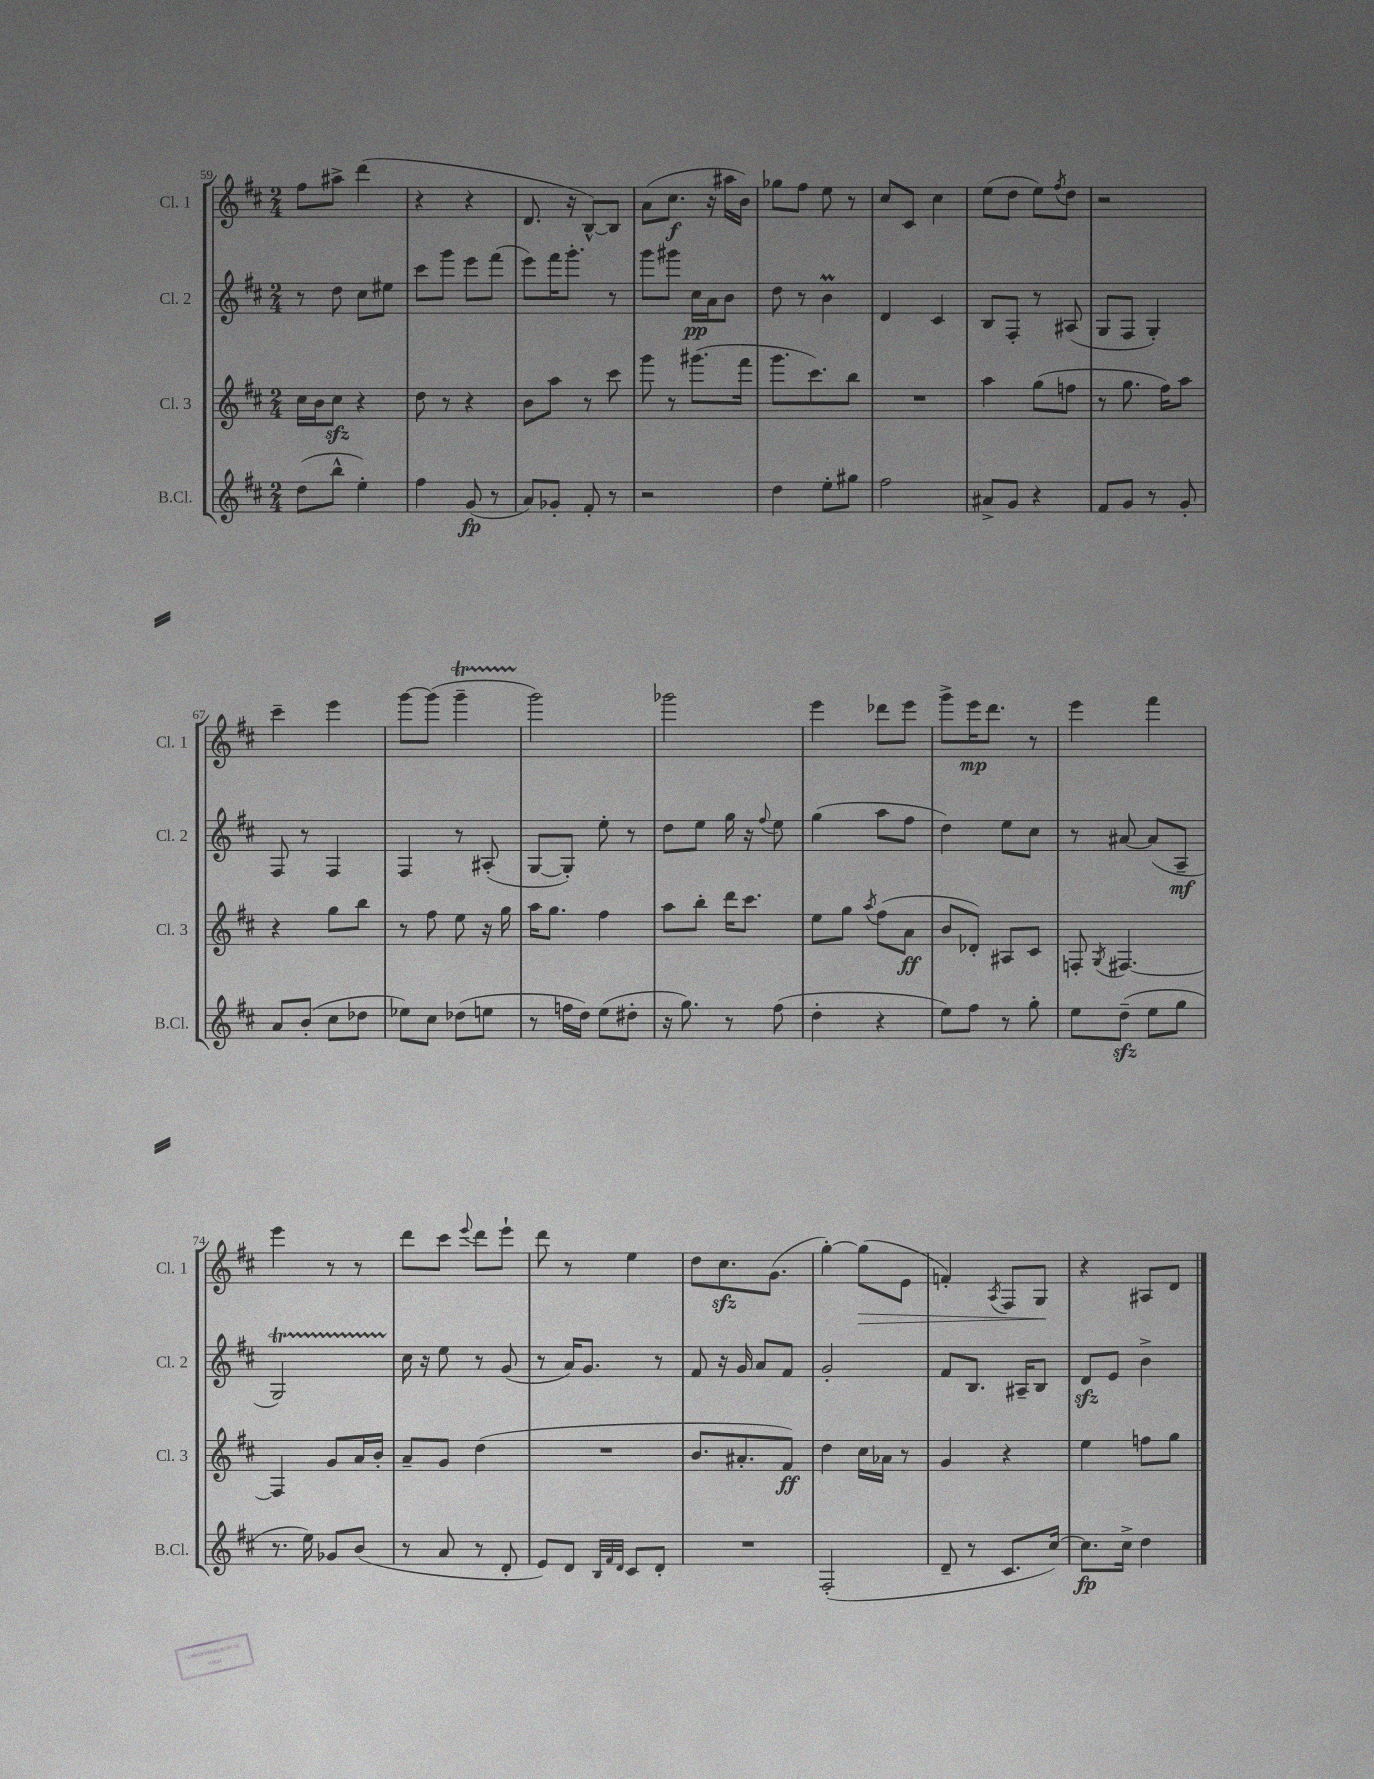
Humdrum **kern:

**kern	**kern	**kern	**kern
*staff4	*staff3	*staff2	*staff1
*clefG2	*clefG2	*clefG2	*clefG2
*k[f#c#]	*k[f#c#]	*k[f#c#]	*k[f#c#]
*M2/4	*M2/4	*M2/4	*M2/4
(8dd	16cc#	8r	8ff#
.	16b	.	.
8bb^^	8cc#	8dd	8aa#^
4ee')	4r	8cc#	(4ddd
.	.	8ee#	.
=	=	=	=
4ff#	8dd	8ccc#	4r
.	8r	8ggg	.
(8g	4r	8eee	4r
8r	.	(8fff#	.
=	=	=	=
8a)	8b	8eee)	8.d
8g-'	8aa	16fff#	.
.	.	8.ggg'	16r
8f#'	8r	.	[8B^^)
8r	8ccc#	8r	8B]
=	=	=	=
2r	8ggg	8ggg	(8a
.	8r	8ggg#	8.cc#
.	(8.ggg#	16cc#	.
.	.	16a	16r
.	.	8b	16aa#
.	16fff#	.	16b)
=	=	=	=
4dd	8.ggg	8dd	8gg-
.	.	8r	8ff#
.	8.ccc#)	.	.
8ee'	.	4b	8ee
8gg#	8bb	.	8r
=	=	=	=
2ff#	2r	4d	8cc#
.	.	.	8c#
.	.	4c#	4cc#
=	=	=	=
8a#^	4aa	8B	(8ee
8g	.	8F#'	8dd
4r	(8gg	8r	8ee)
.	.	.	8qff#
.	8ff	(8A#	8dd
=	=	=	=
8f#	8r	8G	2r
8g	8.gg	8F#	.
8r	.	4G')	.
.	16ff#)	.	.
8g'	8aa	.	.
=	=	=	=
8a	4r	8F#	4ccc#~
(8b'	.	8r	.
8cc#	8gg	4F#	4eee
8dd-	8bb	.	.
=	=	=	=
8ee-)	8r	4F#	[8ggg
8cc#	8ff#	.	(8ggg]
(8dd-	8ee	8r	4ggg~
8ee	16r	(8A#'	.
.	16gg	.	.
=	=	=	=
8r	16aa	[8G	2ggg)
.	8.gg	.	.
16ff	.	8G'])	.
16dd)	.	.	.
(8ee	4ff#	8ee'	.
8dd#'	.	8r	.
=	=	=	=
16r	8aa	8dd	2ggg-
8.gg)	.	.	.
.	8bb'	8ee	.
8r	16ddd	16gg	.
.	8.ccc#	16r	.
.	.	8qqff#	.
(8ff#	.	8ee	.
=	=	=	=
4dd'	8ee	(4gg	4eee
.	8gg	.	.
.	8qaa	.	.
4r	(8ff#	8aa	8ddd-
.	8a	8ff#	8eee
=	=	=	=
8ee)	8b	4dd)	8ggg^
8ff#	8d-')	.	16eee
.	.	.	8.ddd
8r	8A#	8ee	.
8gg'	8c#	8cc#	8r
=	=	=	=
8ee	8F'	8r	4eee
.	8qG	.	.
(8dd~	[4.F#	[8a#	.
8ee	.	(8a#]	4fff#
8gg	.	8A~	.
=	=	=	=
8.r	4F#]	2G)	4eee
16ee)	.	.	.
8g-	8g	.	8r
(8b	16a	.	8r
.	16b'	.	.
=	=	=	=
8r	8a~	16cc#	8ddd
.	.	16r	.
8a	8g	8ee	8ccc#
.	.	.	8qqeee
8r	(4dd	8r	8ddd
8d'	.	(8g	8eee`
=	=	=	=
8e)	2r	8r	8ddd
8d	.	16a)	8r
.	.	8.g	.
32qqB	.	.	.
32qqf#	.	.	.
32qqd	.	.	.
8c#	.	.	4ee
8d'	.	8r	.
=	=	=	=
2r	8.b	8f#	8dd
.	.	16r	8.cc#
.	8.a#'	16g	.
.	.	8a	.
.	.	.	(8.g
.	8f#)	8f#	.
=	=	=	=
(2F#'	4dd	2g'	[4gg')
.	16cc#	.	(8gg]
.	16a-	.	.
.	8r	.	8e
=	=	=	=
8d~	4g	8f#	4f')
8r	.	8.B	.
.	.	.	8qA
8.c#	4r	.	8F#
.	.	16A#~	.
.	.	8B	8G
[16cc#)	.	.	.
=	=	=	=
8.cc#]	4ee	8d	4r
.	.	8e	.
16cc#^	.	.	.
4dd	8ff	4b^	8A#
.	8gg	.	8d
==	==	==	==
*-	*-	*-	*-
